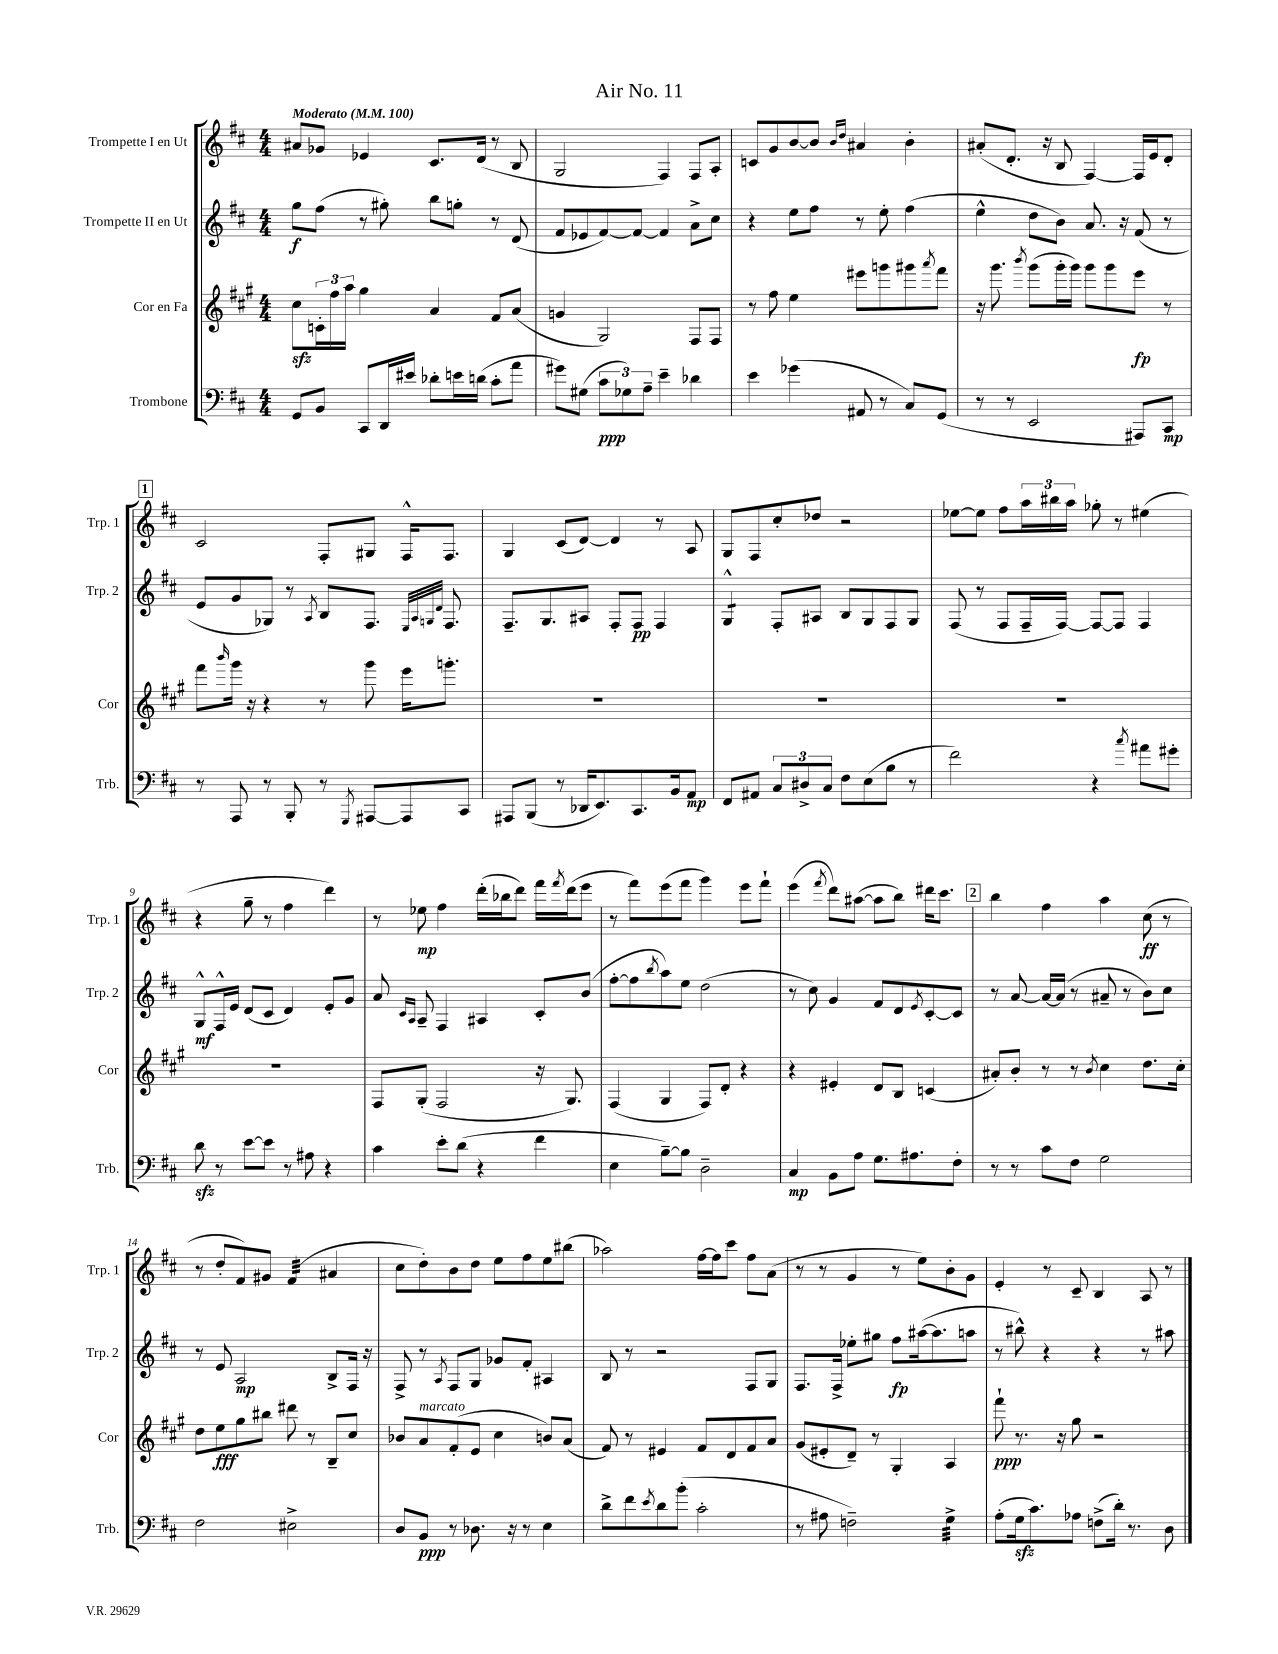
\header { title = "Air No. 11" }
<<
\new StaffGroup <<
\new Staff = "s0" \with { instrumentName = "Trompette I en Ut" shortInstrumentName = "Trp. 1" } {
    \clef treble \key d \major \numericTimeSignature \time 4/4 \tempo "Moderato" 4 = 100
    ais'8 ges'8 ees'4 cis'8. d'16( r8 b8 |
    g2 fis4) fis8 a8-. |
    c'8 g'8 b'8~ b'8 \grace { b'16 d''16 } ais'4 b'4-. |
    ais'8-.( d'8.-. r16 b8 fis4~) fis16 e'16 d'8-. |
    \mark \markup { \box "1" } cis'2 fis8-. gis8 fis16-^ fis8. |
    g4 cis'8( d'8~) d'4 r8 a8 |
    g8 fis8 cis''8-. des''8 r2 |
    ees''8~ ees''8 fis''8 \tuplet 3/2 { a''16 bis''16 a''16 } ges''8-. r8 eis''4( |
    r4 g''8-- r8 fis''4 d'''4) |
    r8 ees''8\mp fis''4 d'''16-.( bes''16 d'''8) fis'''16 \acciaccatura { fis'''8 } d'''16( e'''8 |
    r8 fis'''8) e'''8( fis'''8 g'''4) e'''8 fis'''8-! |
    e'''4( \acciaccatura { fis'''8 } d'''8) ais''8~( ais''8 b''8) dis'''16 cis'''8. |
    \mark \markup { \box "2" } b''4 fis''4 a''4 cis''8\ff( r8 |
    r8 d''8-. fis'8) gis'8 fis'4:32( ais'4 |
    cis''8 d''8-.) b'8 d''8 e''8 fis''8 e''8 bis''8( |
    aes''2) fis''16~ fis''16 cis'''8 fis''8 a'8( |
    r8 r8 g'4 r8 e''8) b'8-. g'8 |
    e'4-. r8 cis'8-- b4 a8 r8 \bar "|." |
}
\new Staff = "s1" \with { instrumentName = "Trompette II en Ut" shortInstrumentName = "Trp. 2" } {
    \clef treble \key d \major \numericTimeSignature \time 4/4
    g''8\f fis''8( r8 gis''8-.) b''8 g''8-. r8 d'8( |
    fis'8 ees'8 fis'8~) fis'8~ fis'4 a'8-> cis''8 |
    r4 e''8 fis''8 r8 e''8-. fis''4( |
    e''4-^ d''8 b'8) a'8. r16 fis'8( r8 |
    \mark \markup { \box "1" } e'8 g'8 ges8) r8 \acciaccatura { a8 } b8 fis8. \grace { e32 a32 g32 d'32 } fis8. |
    fis8.-- g8. ais8 fis8-. fis8\pp fis4 |
    g4:8-^ fis8-. ais8 b8 g8 fis8 g8 |
    fis8( r8 fis8 fis16-- fis16~) fis8~ fis8 fis4 |
    g8-^\mf fis16-^ e'16 d'8( cis'8 d'4) e'8-. g'8 |
    a'8 \grace { cis'16 a16 } a8-- fis4 ais4 cis'8-. b'8( |
    fis''8~-. fis''8 \acciaccatura { b''8 } a''8) e''8 d''2( |
    r8 cis''8) g'4 fis'8 d'8 \acciaccatura { e'8 } cis'8~-. cis'8 |
    \mark \markup { \box "2" } r8 a'8~ a'16~ a'16( r8 ais'8-- r8 b'8) cis''8 |
    r8 e'8 a2\mp b8-> fis16 r16 |
    fis8-> r8 \acciaccatura { a8 } fis8 g8 ges'8 fis'8-. ais4 |
    b8 r8 r2 fis8 g8 |
    fis8. fis16-> ees''8-. gis''8 fis''8\fp ais''16~( ais''8. a''8 |
    r8 bis''8-^) r4 r4 r8 ais''8 \bar "|." |
}
\new Staff = "s2" \with { instrumentName = "Cor en Fa" shortInstrumentName = "Cor" } {
    \clef treble \key a \major \numericTimeSignature \time 4/4
    cis''8\sfz \tuplet 3/2 { c'16-. fis''16 a''16 } gis''4 a'4 fis'8 a'8( |
    g'4 gis2) fis8 fis8 |
    r8 fis''8 e''4 eis'''8 g'''8 gis'''8 \acciaccatura { a'''8 } fis'''8 |
    r16 gis'''8. \acciaccatura { b'''8 } gis'''8( gis'''16-. gis'''16) gis'''8 gis'''8 e'''8\fp r8 |
    \mark \markup { \box "1" } fis'''8 \grace { b'''16 } gis'''16 r16 r4 r8 gis'''8 e'''16 g'''8.-. |
    R1 |
    R1 |
    R1 |
    R1 |
    fis8 gis8-.( fis2 r16 gis8.) |
    fis4( gis4 fis8) d'8-. r4 |
    r4 eis'4-. d'8 b8 c'4( |
    \mark \markup { \box "2" } ais'8-.) b'8-. r8 r8 \acciaccatura { b'8 } cis''4 d''8. cis''16-. |
    d''8 e''8\fff gis''8 bis''8 dis'''8 r8 b8-- cis''8 |
    bes'8 a'8^\markup { \italic "marcato" } fis'8-.( e'8 cis''4 b'8) a'8( |
    fis'8) r8 eis'4 fis'8 d'8 fis'8 a'8 |
    gis'8( eis'8-. d'8--) r8 gis4-. a4 |
    fis'''8-!\ppp r8. r16 gis''8 r2 \bar "|." |
}
\new Staff = "s3" \with { instrumentName = "Trombone" shortInstrumentName = "Trb." } {
    \clef bass \key d \major \numericTimeSignature \time 4/4
    g,8 b,8 cis,8 d,16 eis'16 des'8-. e'16 d'16( cis'8-. a'8 |
    gis'8) gis8( \tuplet 3/2 { cis'8\ppp ges8) a8-- } e'4-- des'4 |
    e'4 ges'4( ais,8 r8 cis8) g,8( |
    r8 r8 e,2 ais,,8) cis,8\mp |
    \mark \markup { \box "1" } r8 a,,8 r8 b,,8-. r8 \acciaccatura { g,,8 } ais,,8~ ais,,8 cis,8 |
    ais,,8 b,,8( r8 des,16 e,8.) cis,8. b,16 a,8\mp |
    fis,8 ais,8 \tuplet 3/2 { cis8 dis8-> cis8 } fis8 e8( b8 r8 |
    fis'2) r4 \acciaccatura { cis''8 } ais'8 gis'8-. |
    d'8\sfz r8 e'8~ e'8 r8 ais8 r4 |
    cis'4 e'8-. d'8( r4 fis'4 |
    e4 b8~--) b8 d2-- |
    cis4\mp b,8 a8 g8. ais8. fis8-. |
    \mark \markup { \box "2" } r8 r8 cis'8 fis8 g2 |
    fis2 eis2-> |
    d8 b,8\ppp r8 des8. r16 r8 e4 |
    d'8-> fis'8 \acciaccatura { e'8 } d'8 b'8-.( cis'2-. |
    r8 ais8 f2--) g4:32-> |
    a8-.( g16\sfz cis'8.) aes8 f8->( d'16-.) r8. d8 \bar "|." |
}
>>
>>
